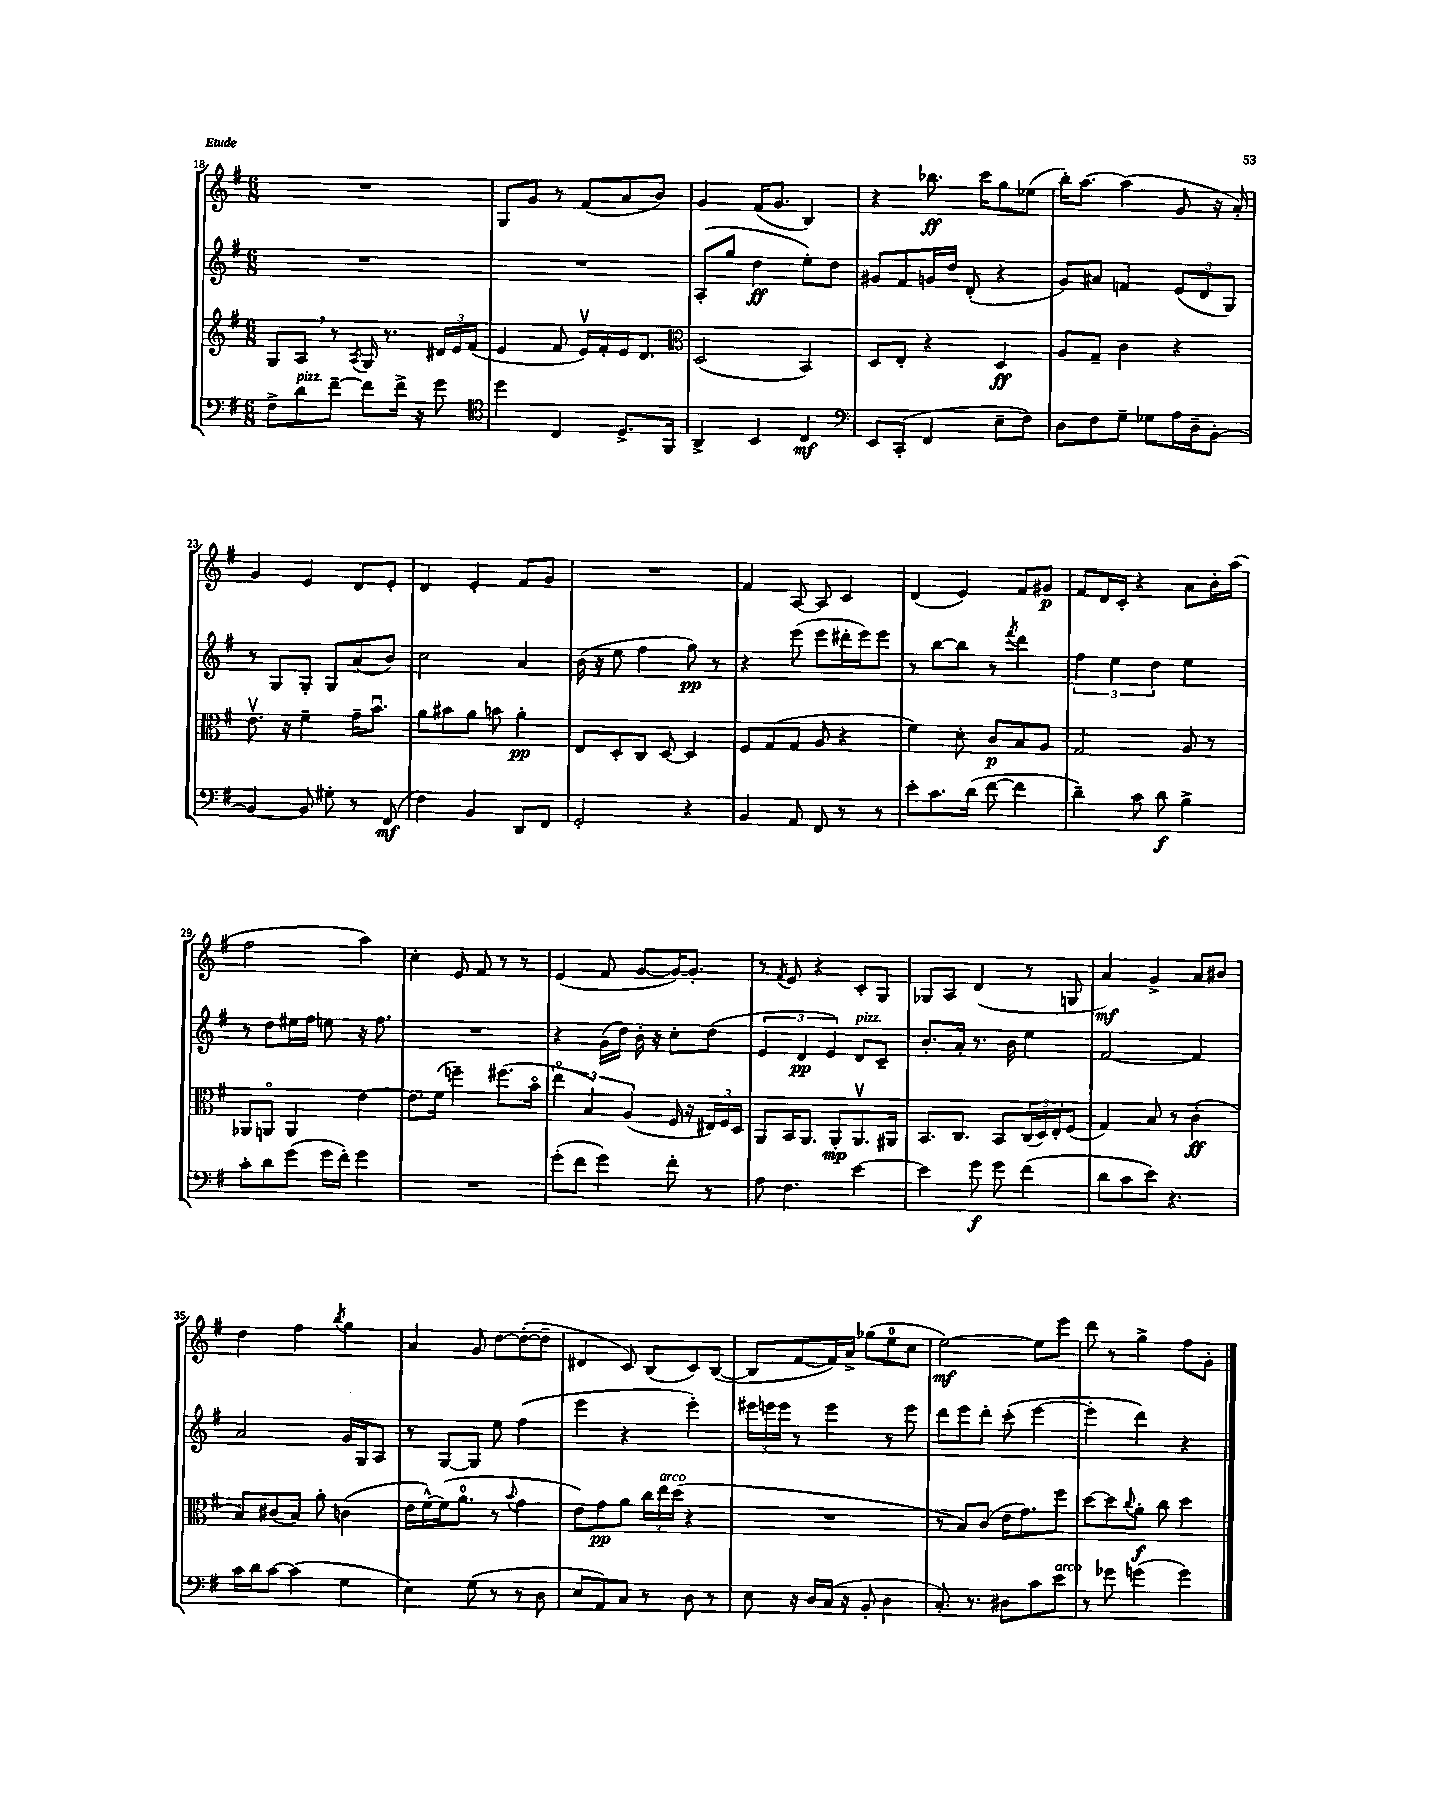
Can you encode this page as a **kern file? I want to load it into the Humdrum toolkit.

**kern	**kern	**kern	**kern
*staff4	*staff3	*staff2	*staff1
*clefF4	*clefG2	*clefG2	*clefG2
*k[f#]	*k[f#]	*k[f#]	*k[f#]
*M6/8	*M6/8	*M6/8	*M6/8
8F#^	8G	2.r	2.r
8d	8A	.	.
[8f#~	8r	.	.
.	8qA	.	.
8f#]	16G	.	.
.	8.r	.	.
16f#^	.	.	.
16r	.	.	.
8g	24d#	.	.
.	24e	.	.
.	(24f#	.	.
=	=	=	=
*clefC4	*	*	*
4dd	4e	2.r	8G
.	.	.	8g
4C	8f#	.	8r
.	16ev)	.	(8f#
.	16f#'	.	.
8.D^	16e	.	8a
.	8.d	.	.
.	.	.	8b)
16FF#	.	.	.
=	=	=	=
*	*clefC3	*	*
4AA^	(2D	(8A'	4g
.	.	8gg	.
4BB	.	4dd	(16f#
.	.	.	8.g
4C	4BB)	8ee')	4B)
.	.	8dd	.
=	=	=	=
*clefF4	*	*	*
8EE	8D	8g#	4r
(8CC'	8E'	8f#	.
4FF#	4r	16g	8.bb-
.	.	16dd	.
.	.	(8d'	.
.	.	.	16ccc
8E~	4D	4r	8gg
8F#)	.	.	(8ee-
=	=	=	=
8D	8A	8g)	16bb')
.	.	.	[8.aa
8F#	8G~	8a#	.
8G~	4c	4f	(4aa]
8G-	.	.	.
16A	4r	(12e	8g
16D~	.	.	.
.	.	12d	.
[8BB'	.	.	16r
.	.	12G)	.
.	.	.	16a')
=	=	=	=
4BB_	8.ev	8r	4g
.	.	8G	.
.	16r	.	.
8BB]	4f#~	8G'	4e
8G#'	.	8G	.
8r	16g~	(8a	8d
.	8.bu	.	.
(8FF#	.	8b)	8e'
=	=	=	=
4F#)	8a	2cc	4d
.	8b#	.	.
4BB	8a	.	4e'
.	8b	.	.
8DD	4a'	4a	8f#
8FF#	.	.	8g
=	=	=	=
2GG'	8E	(16b	2.r
.	.	16r	.
.	8D'	8ee	.
.	8C	4ff#	.
.	[8D	.	.
4r	4D]	8gg)	.
.	.	8r	.
=	=	=	=
4BB	8F#	4r	4f#
.	(8G	.	.
8AA	8G	(8eee	[8A
8FF#	8A	8eee	8A]
8r	4r	16ddd#'	4c
.	.	16eee)	.
8r	.	8eee	.
=	=	=	=
8e'	4f#)	8r	(4d
8.c	.	[8bb	.
.	8d'	8bb]	4e)
(16d	.	.	.
[8f#	8c	8r	.
.	.	8qfff#	.
4f#]	8B	4ddd	8f#
.	8A	.	8g#
=	=	=	=
4d~)	2G	6ff#	8f#
.	.	.	16d
.	.	6ee	.
.	.	.	16c'
8c	.	.	4r
.	.	6dd	.
8d	.	.	.
4B^	8A	4ee	8a
.	8r	.	16b'
.	.	.	(16aa
=	=	=	=
8c'	8AA-	8r	2ff#
8d	8AAo	8dd	.
(8g	4AA	16ee#	.
.	.	16ff#	.
16g	.	8ee	.
16f#')	.	.	.
4g	[4e	16r	4aa)
.	.	8.ff#	.
=	=	=	=
2.r	8.e]	2.r	4cc'
.	(16f#	.	.
.	4ff~)	.	8e
.	.	.	8f#
.	(8.ff#	.	8r
.	.	.	8r
.	16bo	.	.
=	=	=	=
(8g'	6eeo	4r	(4e
8f#	.	.	.
.	6B)	.	.
4g)	.	(16g	8f#
.	.	16dd)	.
.	(6A	.	.
.	.	16b'	[8g
.	.	16r	.
8f#'	16F#	8cc'	16g_)
.	16r	.	8.g']
8r	24E#)	(8dd	.
.	24F#	.	.
.	24D	.	.
=	=	=	=
8A	8AA	6e	8r
.	.	.	8qf#
4.F#	16BB	.	8e
.	.	6d	.
.	8.AA	.	.
.	.	.	4r
.	.	6e)	.
.	8AA'	.	.
[4e	8.AAv	8d	8c'
.	.	8c~	8G
.	16AA#	.	.
=	=	=	=
4e]	8.BB	8.b'	8G-
.	.	.	8A
.	8.C	16a'	.
8g	.	8.r	(4d
8g	8BB	.	.
.	.	16b	.
(4f#	(24C	4ee	8r
.	24D)	.	.
.	24E'	.	.
.	(8F#	.	8G
=	=	=	=
8d	4G)	[2f#	4a)
8c	.	.	.
8e)	8B	.	4g^
4.r	8r	.	.
.	(4c'	4f#]	8a
.	.	.	8b#
=	=	=	=
16c	8B)	2a	4dd
16d	.	.	.
[8c	(8c#	.	.
(4c]	8B)	.	4ff#
.	8a'	.	.
.	.	.	8qbb
4G	(4c	16g	4gg
.	.	16G	.
.	.	8A	.
=	=	=	=
4E)	16e	8r	4a
.	[16f#^^)	.	.
.	(16f#]	[8G	.
.	8.a	.	.
(8G	.	8G]	8g
8r	8r	8ee	[8dd
.	8qqb	.	.
8r	4g	(4ff#	(8dd'_
8D	.	.	8dd~]
=	=	=	=
8E	8e)	4eee	4d#
8AA)	8g	.	.
8C	8a	4r	8c)
8r	24cc	.	(8B
.	24ee	.	.
.	(24dd	.	.
8D	4r	4eee')	8c)
8r	.	.	([8B
=	=	=	=
8E	2.r	24eee#	8B]
.	.	24eee	.
.	.	24eee	.
16r	.	8r	[8f#
16D	.	.	.
(16C	.	4eee	16f#])
16r	.	.	16a^
8BB'	.	.	(8gg-
4D	.	8r	8ee
.	.	8eee	8cc
=	=	=	=
8.C')	8r	8ddd	[2ee)
.	8B)	8eee	.
8.r	.	.	.
.	(8c	8ddd'	.
8D#	16e	(8ccc'	.
.	8.g)	.	.
8c	.	[4eee	8ee]
8e	8ff#	.	8eee
=	=	=	=
8r	[8dd	4eee']	8ddd
8g-	8dd]	.	8r
.	8qqcc	.	.
(4g	8a'	4ddd)	4gg^
.	8cc	.	.
4g)	4dd	4r	8ff#
.	.	.	8g'
==	==	==	==
*-	*-	*-	*-
